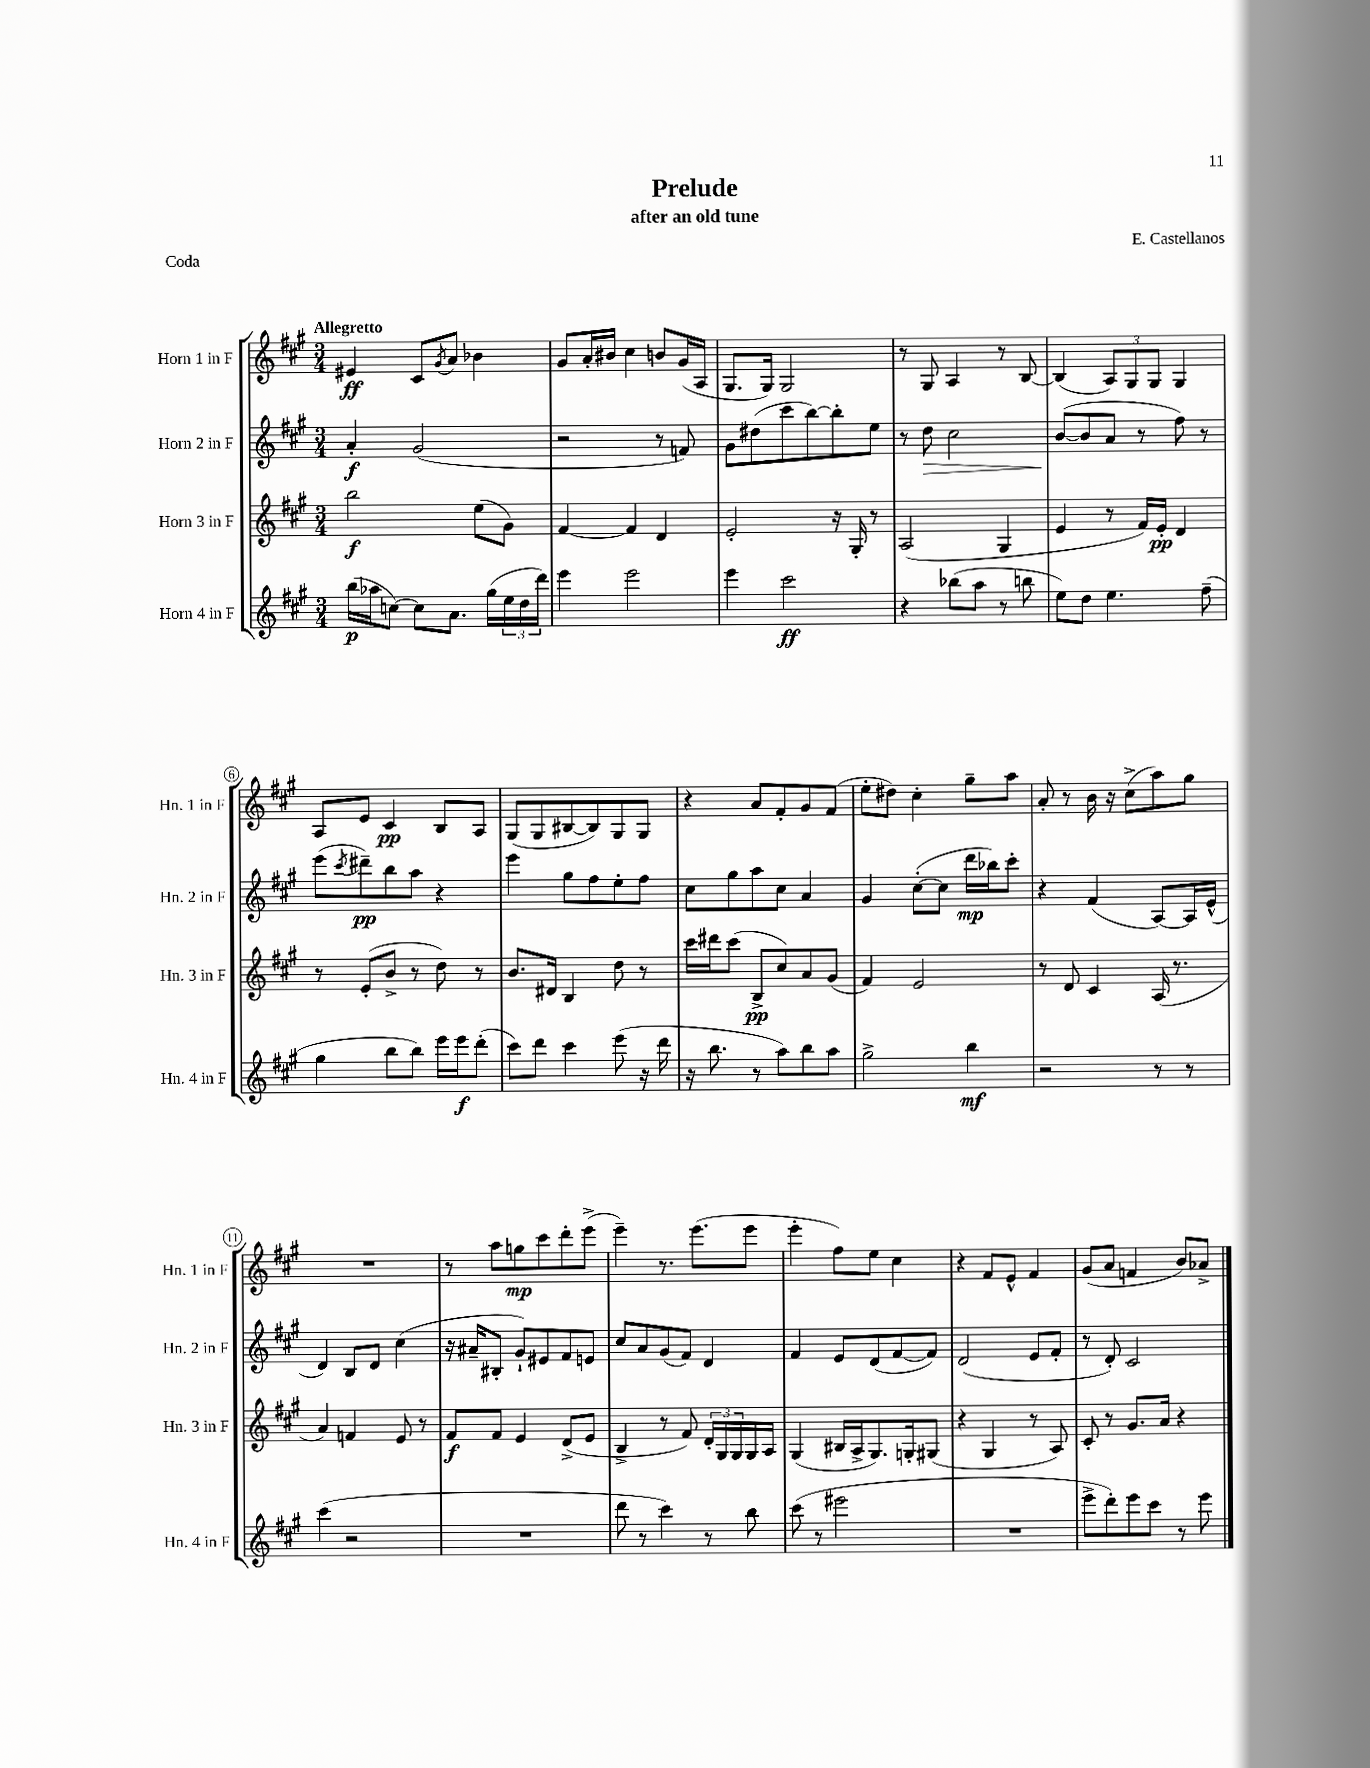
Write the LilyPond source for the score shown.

\header { title = "Prelude" composer = "E. Castellanos" subtitle = "after an old tune" piece = "Coda" }
<<
\new StaffGroup <<
\new Staff = "s0" \with { instrumentName = "Horn 1 in F" shortInstrumentName = "Hn. 1 in F" } {
    \clef treble \key a \major \numericTimeSignature \time 3/4 \tempo "Allegretto"
    eis'4\ff cis'8 \acciaccatura { gis'8 } a'8 bes'4 |
    gis'8 a'16-. bis'16 cis''4 b'8 gis'16( a16 |
    gis8. gis16) gis2 |
    r8 gis8 a4 r8 b8~ |
    b4( \tuplet 3/2 { a8) gis8 gis8 } gis4 |
    a8 e'8 cis'4\pp b8 a8 |
    gis8( gis8 bis8~ bis8) gis8 gis8 |
    r4 a'8 fis'8-. gis'8 fis'8( |
    e''8-. dis''8) cis''4-. gis''8-- a''8 |
    a'8-. r8 b'16 r16 cis''8->( a''8) gis''8 |
    R2. |
    r8 a''8 g''8\mp cis'''8 d'''8-. e'''8->( |
    e'''4--) r8. e'''8.( e'''8 |
    e'''4-. fis''8) e''8 cis''4 |
    r4 fis'8 e'8-^ fis'4 |
    gis'8( a'8 f'4 b'8) aes'8-> \bar "|." |
}
\new Staff = "s1" \with { instrumentName = "Horn 2 in F" shortInstrumentName = "Hn. 2 in F" } {
    \clef treble \key a \major \numericTimeSignature \time 3/4
    a'4-.\f gis'2( |
    r2 r8 f'8) |
    gis'8 dis''8( cis'''8 b''8~) b''8-. e''8 |
    r8 d''8\> cis''2 |
    b'8~\!( b'8 a'8 r8 fis''8) r8 |
    e'''8( \acciaccatura { cis'''8 } dis'''8--\pp) b''8 a''8 r4 |
    e'''4 gis''8 fis''8 e''8-. fis''8 |
    cis''8 gis''8 a''8 cis''8 a'4 |
    gis'4 cis''8~-.( cis''8 d'''16\mp bes''16) cis'''8-. |
    r4 fis'4( a8~) a16 e'16-^( |
    d'4) b8 d'8 cis''4( |
    r16 ais'16-- bis8-. gis'8-!) eis'8 fis'8 e'8 |
    cis''8 a'8 gis'8( fis'8) d'4 |
    fis'4 e'8 d'8( fis'8~ fis'8) |
    d'2( e'8 fis'8-. |
    r8 d'8-.) cis'2 \bar "|." |
}
\new Staff = "s2" \with { instrumentName = "Horn 3 in F" shortInstrumentName = "Hn. 3 in F" } {
    \clef treble \key a \major \numericTimeSignature \time 3/4
    b''2\f e''8( gis'8) |
    fis'4~ fis'4 d'4 |
    e'2-. r16 gis16-. r8 |
    a2( gis4 |
    e'4 r8 fis'16) e'16-.\pp d'4 |
    r8 e'8-.( b'8-> r8 d''8) r8 |
    b'8. dis'16 b4 d''8 r8 |
    cis'''16 dis'''16 cis'''8( b8->\pp cis''8) a'8 gis'8( |
    fis'4) e'2 |
    r8 d'8 cis'4 a16( r8. |
    a'4) f'4 e'8 r8 |
    fis'8\f fis'8 e'4 d'8->( e'8 |
    b4-> r8 fis'8) \tuplet 3/2 { d'16-. gis16 gis16 } gis16 a16 |
    gis4( bis16 a16-> gis8.) g16-. gis8( |
    r4 gis4 r8 a8) |
    cis'8-. r8 gis'8. a'16 r4 \bar "|." |
}
\new Staff = "s3" \with { instrumentName = "Horn 4 in F" shortInstrumentName = "Hn. 4 in F" } {
    \clef treble \key a \major \numericTimeSignature \time 3/4
    b''16\p( aes''16 c''8~) c''8 a'8. gis''16( \tuplet 3/2 { e''16 d''16 d'''16) } |
    e'''4 e'''2 |
    e'''4 cis'''2\ff |
    r4 bes''8( a''8 r8 b''8 |
    e''8) d''8 e''4. fis''8--( |
    gis''4 b''8 b''8) e'''16 e'''16\f d'''8-.( |
    cis'''8) d'''8 cis'''4 e'''8( r16 d'''16 |
    r16 b''8. r8 a''8) b''8 a''8 |
    gis''2-> b''4\mf |
    r2 r8 r8 |
    cis'''4( r2 |
    R2. |
    d'''8 r8 cis'''4) r8 b''8 |
    cis'''8( r8 eis'''2 |
    R2. |
    e'''8-> d'''8-.) e'''8 cis'''8 r8 e'''8 \bar "|." |
}
>>
>>
\layout { \context { \Score \override BarNumber.stencil = #(make-stencil-circler 0.1 0.3 ly:text-interface::print) } }
